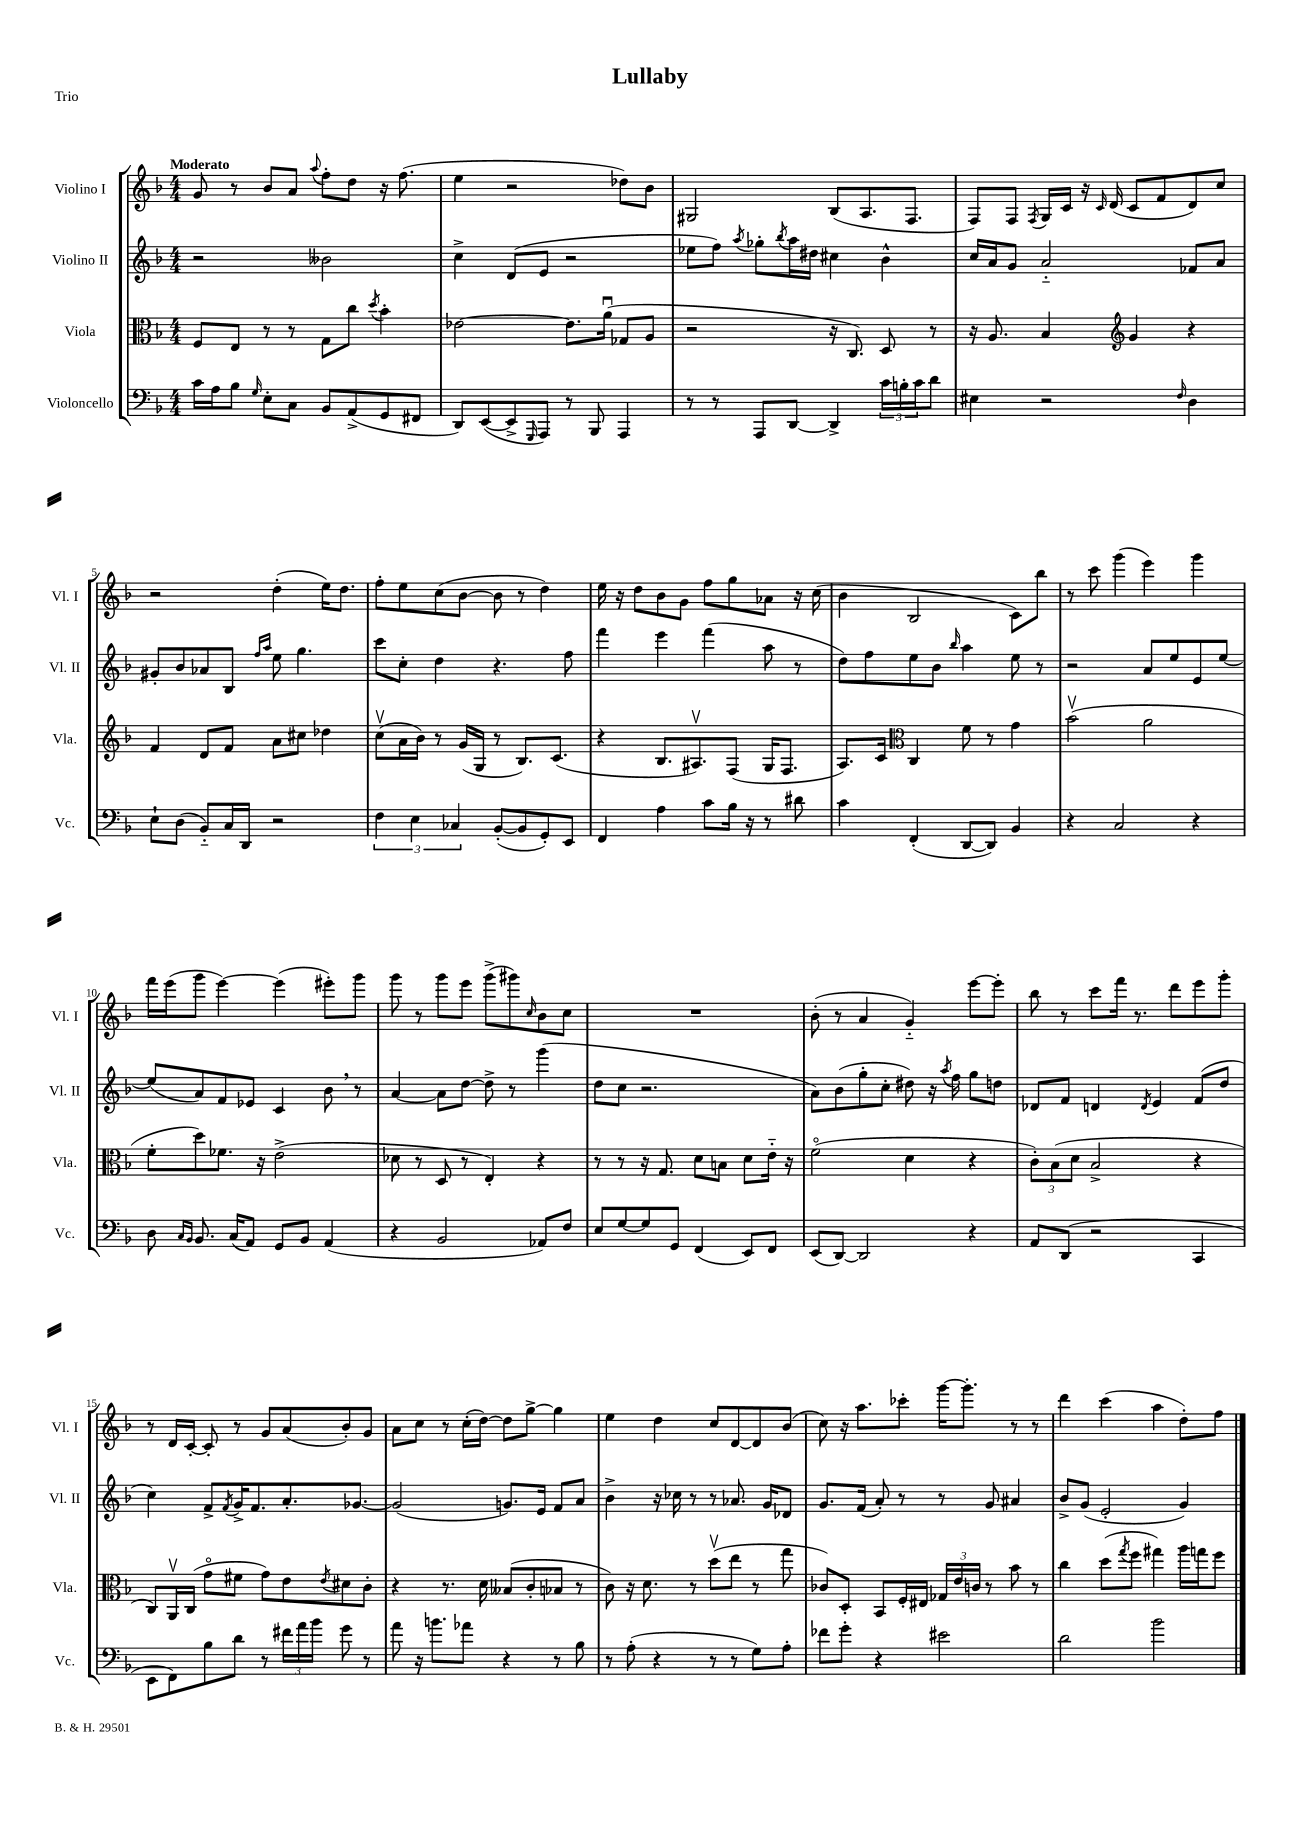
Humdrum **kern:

**kern	**kern	**kern	**kern
*staff4	*staff3	*staff2	*staff1
*clefF4	*clefC3	*clefG2	*clefG2
*k[b-]	*k[b-]	*k[b-]	*k[b-]
*M4/4	*M4/4	*M4/4	*M4/4
16c	8F	2r	8g
16A	.	.	.
8B-	8E	.	8r
16qqG	.	.	.
8E'	8r	.	8b-
8C	8r	.	8a
.	.	.	8qqaa
8BB-	8G	2b--	8ff'
(8AA^	8cc	.	8dd
.	8qdd	.	.
8GG	4b-'	.	16r
.	.	.	(8.ff
8FF#	.	.	.
=	=	=	=
8DD)	[2e-	4cc^	4ee
([8EE	.	.	.
8EE^]	.	(8d	2r
16qqGGG	.	.	.
8AAA)	.	8e	.
8r	8.e-]	2r	.
8BBB-	.	.	.
.	(16au	.	.
4AAA	8G-	.	8dd-)
.	8A	.	8b-
=	=	=	=
8r	2r	8ee-	2G#
8r	.	8ff)	.
.	.	8qaa	.
8AAA	.	8gg-'	.
.	.	8qbb-	.
[8DD	.	16aa	.
.	.	16dd#	.
4DD^]	16r	4cc#	(8B-
.	8.C)	.	.
.	.	.	8.A
24c	8D	4b-^^	.
24B'	.	.	.
.	.	.	8.F
24c	.	.	.
8d	8r	.	.
=	=	=	=
4E#	16r	16cc	8F)
.	8.A	16a	.
.	.	8g	8F
.	.	.	8qF
2r	4B-	2a'~	16G
.	.	.	16c
.	.	.	16r
.	.	.	16qqc
.	.	.	(16d
*	*clefG2	*	*
.	4g	.	8c
.	.	.	8f
16qqF	.	.	.
4D	4r	8f-	8d)
.	.	8a	8cc
=	=	=	=
8E`	4f	8g#'	2r
(8D	.	8b-	.
8BB-'~)	8d	8a-	.
16C	8f	8B-	.
16DD	.	.	.
.	.	16qqff	.
.	.	16qqaa	.
2r	8a	8ee	(4dd'
.	8cc#	4.gg	.
.	4dd-	.	16ee)
.	.	.	8.dd
=	=	=	=
6F	(8ccv	8ccc	8ff'
.	16a	8cc'	8ee
6E	.	.	.
.	16b-)	.	.
.	8r	4dd	(8cc
6C-	.	.	.
.	(16g	.	[8b-
.	16G	.	.
([8BB-'	8r	4.r	8b-]
8BB-]	8.B-)	.	8r
8GG')	.	.	4dd)
.	(8.c	.	.
8EE	.	8ff	.
=	=	=	=
4FF	4r	4fff	16ee
.	.	.	16r
.	.	.	8dd
4A	8.B-	4eee	8b-
.	.	.	8g
.	8.A#v)	.	.
8c	.	(4fff	8ff
16B-	(8F	.	8gg
16r	.	.	.
8r	16G	8aa	8a-
.	8.F	.	.
8d#	.	8r	16r
.	.	.	(16cc
=	=	=	=
4c	8.A)	8dd)	4b-
.	.	8ff	.
.	16c	.	.
*	*clefC3	*	*
(4FF'	4C	8ee	2B-
.	.	8b-	.
.	.	16qqbb-	.
[8DD	8f	4aa	.
8DD])	8r	.	.
4BB-	4g	8ee	8c)
.	.	8r	8bb-
=	=	=	=
4r	(2b-v	2r	8r
.	.	.	8ccc
2C	.	.	(4ggg
.	2a	8a	4eee)
.	.	8ee	.
4r	.	8e	4ggg
.	.	[8ee	.
=	=	=	=
8D	8f'	(8ee]	16fff
.	.	.	(16eee
16qqC	.	.	.
16qqBB-	.	.	.
8.BB-	8dd)	8a)	8ggg
.	8.f-	8f	[4eee)
(16C	.	.	.
8AA)	.	8e-	.
.	16r	.	.
8GG	(2e^	4c	(4eee]
8BB-	.	.	.
(4AA	.	8b-	8eee#')
.	.	8r	8ggg
=	=	=	=
4r	8d-	[4a	8ggg
.	8r	.	8r
2BB-	8D	8a]	8ggg
.	8r	[8dd	8eee
.	4E')	8dd^]	(8ggg^
.	.	8r	8ggg#)
.	.	.	16qqcc
8AA-)	4r	(4ggg	8b-
8F	.	.	8cc
=	=	=	=
8E	8r	8dd	1r
[8G	8r	8cc	.
8G]	16r	2.r	.
.	8.G	.	.
8GG	.	.	.
(4FF	8d	.	.
.	8B	.	.
8EE)	8d	.	.
8FF	16e'~	.	.
.	16r	.	.
=	=	=	=
(8EE	(2fo	8a)	(8b-'
[8DD)	.	(8b-	8r
2DD]	.	8gg'	4a
.	.	8cc'	.
.	4d	8dd#)	4g'~)
.	.	16r	.
.	.	8qaa	.
.	.	16ff	.
4r	4r	8gg	[8eee
.	.	8dd	8eee']
=	=	=	=
8AA	12c')	8d-	8bb-
.	(12B-	.	.
(8DD	.	8f	8r
.	12d	.	.
2r	2B-^	4d	8ccc
.	.	.	16fff
.	.	.	8.r
.	.	8qd	.
.	.	4e	.
.	.	.	8ddd
4CC	4r	(8f	8eee
.	.	8dd	8ggg'
=	=	=	=
8EE	8C)	4cc)	8r
8FF)	16AAv	.	16d
.	(16C	.	[16c'
8B-	8go	8f^	8c']
.	.	8qf	.
8d	8f#	16g^	8r
.	.	8.f	.
8r	8g)	.	8g
24f#	8e	8.a'	(8a
24a	.	.	.
24b-	.	.	.
.	8qe	.	.
8g	8d#	.	8b-')
.	.	[8.g-	.
8r	8c'	.	8g
=	=	=	=
8a	4r	(2g-]	8a
16r	.	.	8cc
8.b	.	.	.
.	8.r	.	8r
8a-	.	.	(16cc'
.	16d	.	[16dd)
4r	(8B--	8.g)	8dd]
.	8c'	.	[8gg^
.	.	16e	.
8r	8B-	8f	4gg]
8B-	8r	8a	.
=	=	=	=
8r	8c)	4b-^	4ee
(8A'	16r	.	.
.	8.d	.	.
4r	.	16r	4dd
.	.	16cc-	.
.	8r	8r	.
8r	(8ddv	8r	8cc
8r	8ee	8.a-	[8d
8G)	8r	.	8d]
.	.	16g	.
8A'	8gg	8d-	(8b-
=	=	=	=
8f-	8c-)	8.g	8cc)
8g'	8D'	.	16r
.	.	(16f	8.aa
4r	8BB-	8a')	.
.	16F'	8r	8ccc-'
.	16E#	.	.
2e#	24G-	8r	[16ggg
.	24e	.	.
.	.	.	8.ggg']
.	24c	.	.
.	8r	8g	.
.	8b-	4a#	8r
.	8r	.	8r
=	=	=	=
2d	4cc	8b-^	4ddd
.	.	(8g	.
.	(8dd	2e'	(4ccc
.	8qgg	.	.
.	8ff	.	.
2b-	4gg#)	.	4aa
.	16aa	4g)	8dd')
.	16gg	.	.
.	8ff	.	8ff
==	==	==	==
*-	*-	*-	*-
